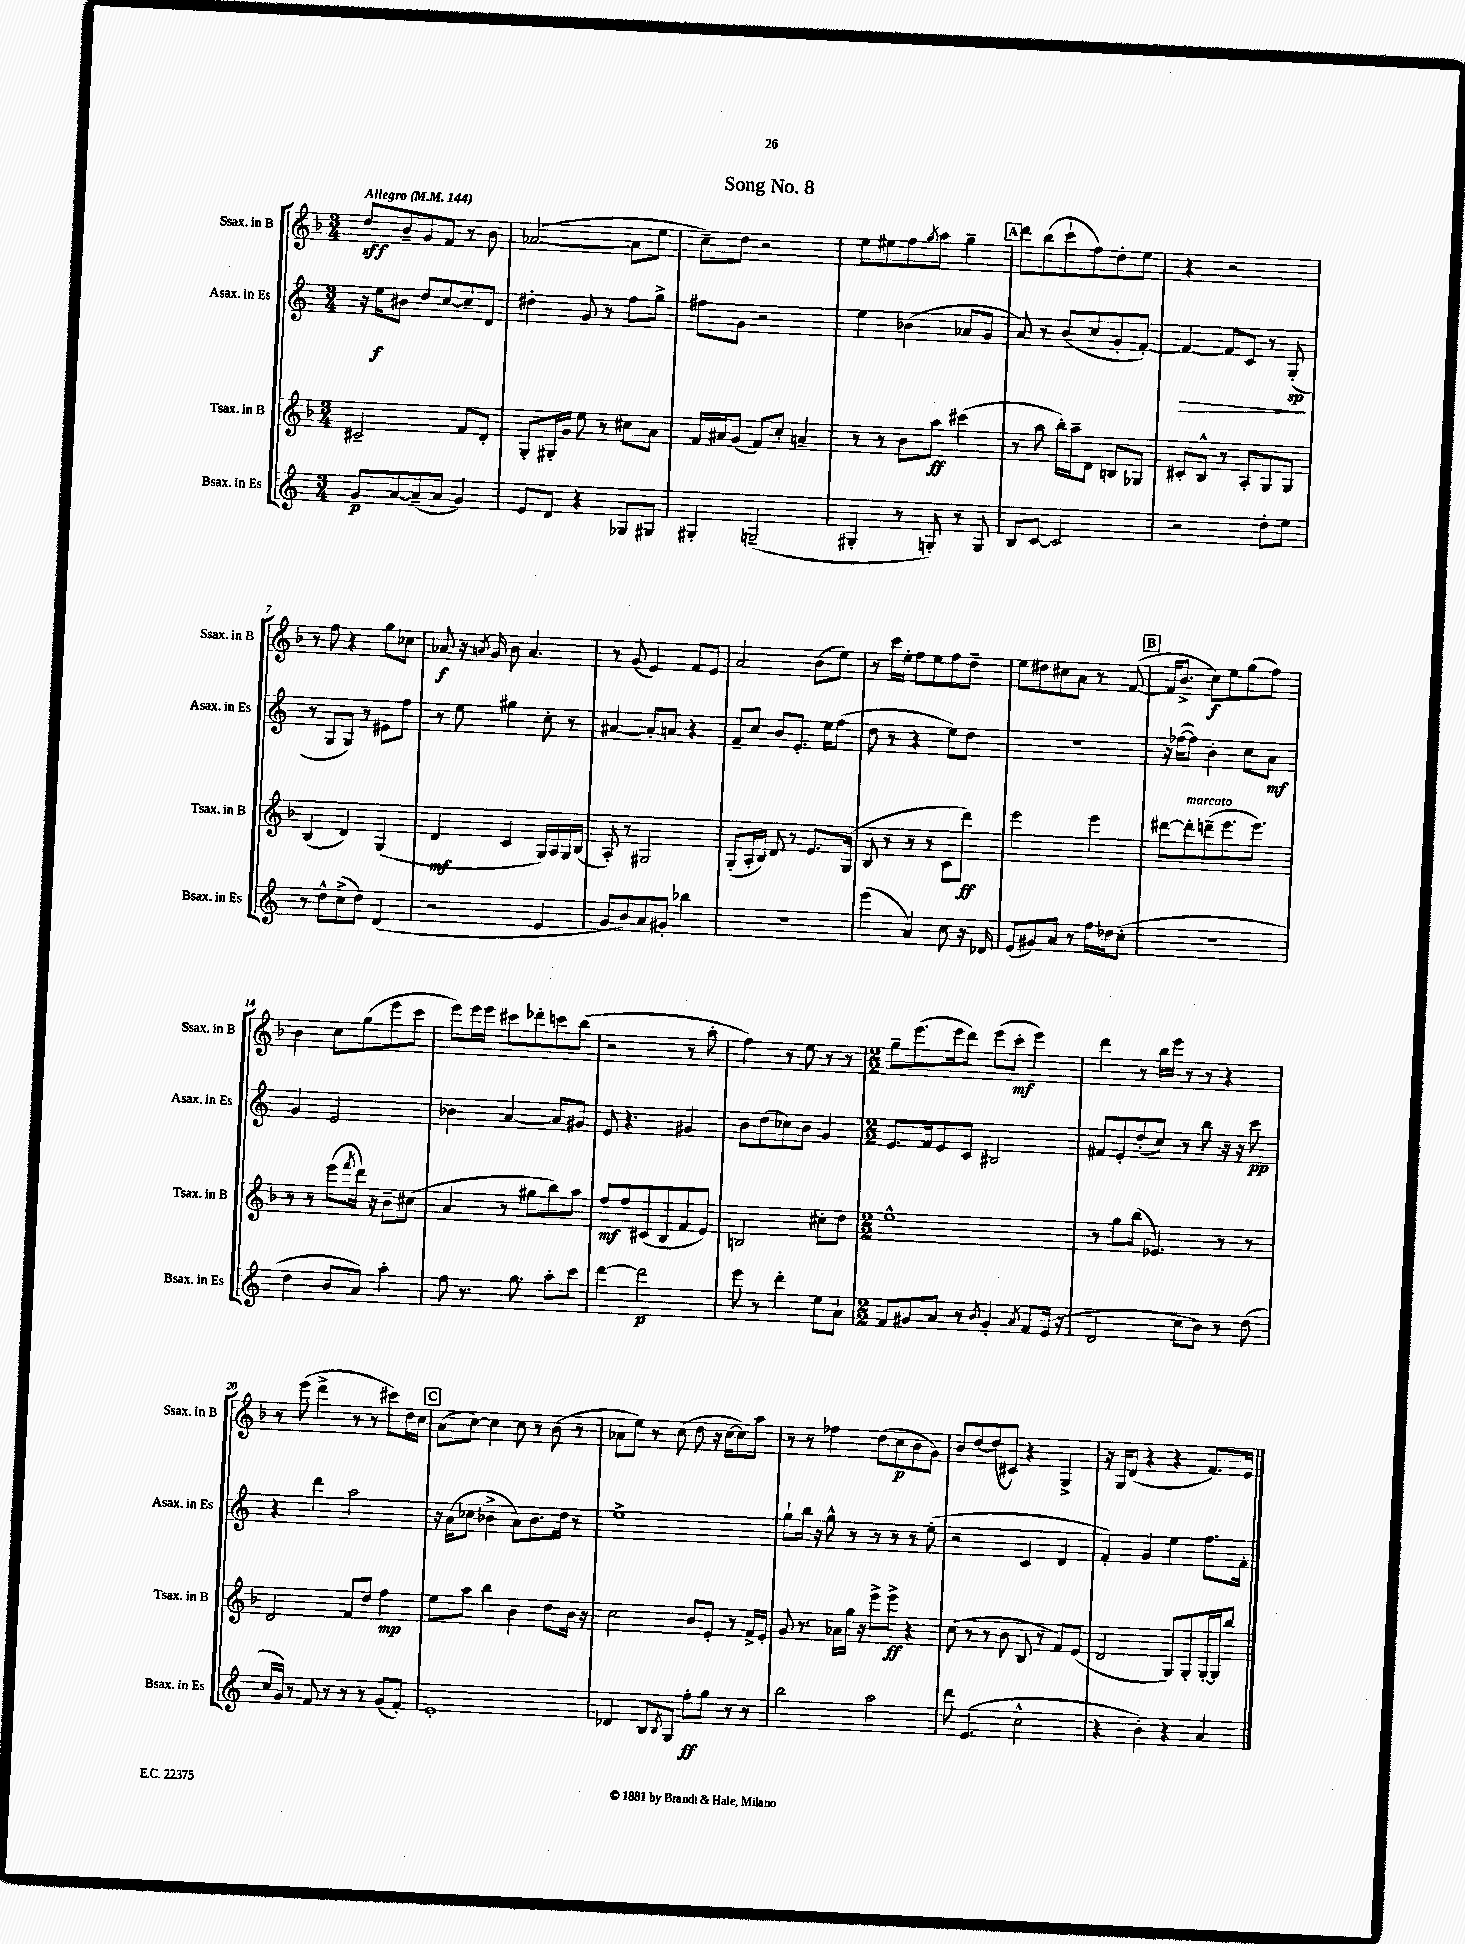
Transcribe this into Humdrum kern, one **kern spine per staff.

**kern	**dynam	**kern	**dynam	**kern	**dynam	**kern	**dynam
*part4	*part4	*part3	*part3	*part2	*part2	*part1	*part1
*staff4	*staff4	*staff3	*staff3	*staff2	*staff2	*staff1	*staff1
*I"Bsax. in Es	*	*I"Tsax. in B	*	*I"Asax. in Es	*	*I"Ssax. in B	*
*I'Bsax. in Es	*	*I'Tsax. in B	*	*I'Asax. in Es	*	*I'Ssax. in B	*
*clefG2	*	*clefG2	*	*clefG2	*	*clefG2	*
*k[]	*	*k[b-]	*	*k[]	*	*k[b-]	*
*M3/4	*	*M3/4	*	*M3/4	*	*M3/4	*
*MM144	*	*MM144	*	*MM144	*	*MM144	*
=1	=1	=1	=1	=1	=1	=1	=1
!	!	!	!	!	!	!LO:TX:a:B:t=Allegro	!
8g/L	p	2c#X~/	.	16r	.	8dd/L	sff
.	.	.	.	16ee\KL	f	.	.
[8a/	.	.	.	8b#X\J	.	8b-~/	.
(8a~/]	.	.	.	8dd/L	.	8g/	.
8a/J	.	.	.	[8cc/	.	8f/J	.
4g/)	.	8f/L	.	8cc~/]	.	8r	.
.	.	8d'/J	.	8d/J	.	8b-\	.
=2	=2	=2	=2	=2	=2	=2	=2
8e/L	.	8G'/L	.	4dd#X'\	.	([2a-X/	.
8d/J	.	16G#X'/L	.	.	.	.	.
.	.	16g/JJ	.	.	.	.	.
4r	.	8ee\	.	8g/	.	.	.
.	.	8r	.	8r	.	.	.
8G-X/L	.	8cc#X\L	.	8ff\L	.	8a-\L]	.
8G#X/J	.	8a\J	.	8gg^\J	.	8ee\J	.
=3	=3	=3	=3	=3	=3	=3	=3
4G#X'/	.	16f/LL	.	8ff#X\L	.	8cc~\L)	.
.	.	16a#X/J	.	.	.	.	.
.	.	(8g/J	.	8g\J	.	8dd\J	.
(2Gn~/	.	8f/L)	.	2r	.	2r	.
.	.	8cc'/J	.	.	.	.	.
.	.	4an~/	.	.	.	.	.
=4	=4	=4	=4	=4	=4	=4	=4
4G#X'/	.	8r	.	4ee\	.	8ee\L	.
.	.	8r	.	.	.	8ee#X\	.
8r	.	8b-\L	.	(4b-X\	.	8ff\	.
.	.	.	.	.	.	8qgg/	.
8Gn'/)	.	8aa\J	ff	.	.	8aa\J	.
8r	.	(4ccc#X\	.	8a-X/L	.	4gg~\	.
8G/	.	.	.	8g/J	.	.	.
!!LO:REH:place=s1:t=A
=5	=5	=5	=5	=5	=5	=5	=5
8B/L	.	8r	.	8a/)	.	8ddd\L	.
[8c/J	.	8aa\	.	8r	.	(8bb-\	.
2c/]	.	16bb-'\LL)	.	(8b/L	.	8ccc`\	.
.	.	16aa~\J	.	.	.	.	.
.	.	8d\J	.	8cc/	.	8ff\)	.
.	.	8Bn/L	.	8g'/	.	8dd'\	.
.	.	8G-X/J	.	[8f'/J)	.	8ee\J	.
=6	=6	=6	=6	=6	=6	=6	=6
!	!	!	!	!	!LO:HP:b	!	!
2r	.	8c#X'/L	.	4f/_	>	4r	.
.	.	8B-^^/J	.	.	.	.	.
.	.	8r	.	8f/L]	.	2r	.
.	.	8A'/L	.	8c/J	.	.	.
8dd'\L	.	8G/	.	8r	.	.	.
8ee\J	.	8G/J	.	(8G'/	sp	.	.
.	.	.	.	.	]	.	.
!!LO:LB:g=z
=7	=7	=7	=7	=7	=7	=7	=7
8r	.	(4B-/	.	8r	.	8r	.
8dd^^\L	.	.	.	8G/L	.	8ff\	.
(8cc^\	.	4d/)	.	8G/J)	.	4r	.
8dd\J)	.	.	.	8r	.	.	.
(4d/	.	(4G/	.	8e#X\L	.	8gg\L	.
.	.	.	.	8ff\J	.	8cc-X\J	.
=8	=8	=8	=8	=8	=8	=8	=8
2r	.	4d/	mf	8r	.	8a-X/	f
.	.	.	.	8ee\	.	16r	.
.	.	.	.	.	.	8qan/	.
.	.	.	.	.	.	16g/	.
.	.	4c/	.	4gg#X\	.	8b-\	.
.	.	.	.	.	.	4.a/	.
4e/	.	16G/LL)	.	8cc'\	.	.	.
.	.	16A/	.	.	.	.	.
.	.	16G/	.	8r	.	.	.
.	.	(16B-/JJ	.	.	.	.	.
=9	=9	=9	=9	=9	=9	=9	=9
8g/L	.	8A'/)	.	[4a#X/	.	8r	.
8b/)	.	8r	.	.	.	(8g/	.
8a/	.	2G#X/	.	8a#'/L]	.	4e/)	.
8g#X'/J	.	.	.	8an/J	.	.	.
4bb-X\	.	.	.	4r	.	8f/L	.
.	.	.	.	.	.	8e/J	.
=10	=10	=10	=10	=10	=10	=10	=10
2.r	.	(8G'/L	.	8f~/L	.	2a/	.
.	.	16A'/L	.	8cc/J	.	.	.
.	.	16B-/JJ)	.	.	.	.	.
.	.	8d/	.	8b/L	.	.	.
.	.	8r	.	8.e'/J	.	.	.
.	.	8.e/L	.	.	.	(8b-\L	.
.	.	.	.	16ee\KL	.	.	.
.	.	.	.	(8ff\J	.	8ee\J)	.
.	.	(16G/Jk	.	.	.	.	.
=11	=11	=11	=11	=11	=11	=11	=11
(4eee\	.	8B-/	.	8dd\	.	8r	.
.	.	8r	.	8r	.	16ccc\LL	.
.	.	.	.	.	.	16ee'\JJ	.
4a/)	.	8r	.	4r	.	8ff\L	.
.	.	8r	.	.	.	8ee\	.
8cc\	.	8c\L	.	8ee\L)	.	8ff\	.
16r	.	8ddd\J)	ff	8dd\J	.	8dd~\J	.
16d-X/	.	.	.	.	.	.	.
=12	=12	=12	=12	=12	=12	=12	=12
(8e/L	.	2eee\	.	2.r	.	8ee\L	.
8g#X/)	.	.	.	.	.	8dd#X\	.
8a/J	.	.	.	.	.	8cc#X\	.
8r	.	.	.	.	.	8a\J	.
16ff\LL	.	4eee\	.	.	.	8r	.
16dd-X\J	.	.	.	.	.	.	.
(8cc'\J	.	.	.	.	.	([8f/	.
!!LO:REH:place=s1:t=B
=13	=13	=13	=13	=13	=13	=13	=13
2.r	.	[8ddd#X\L	.	16r	.	16f/KL]	.
.	.	.	.	([16ff-X\KL	.	8.b-^/J	.
!	!	!LO:TX:a:i:t=marcato	!	!	!	!	!
.	.	8ddd#'\]	.	8ff-\J])	.	.	.
.	.	(8dddn~\	.	4b'\	.	8cc\L)	f
.	.	8.eee\	.	.	.	8ee\	.
.	.	.	.	8cc\L	.	(8gg\	.
.	.	8.eee\J)	.	.	.	.	.
.	.	.	.	8a\J	mf	8ff\J)	.
!!LO:LB:g=z
=14	=14	=14	=14	=14	=14	=14	=14
4dd\	.	8r	.	4g/	.	4b-\	.
.	.	8r	.	.	.	.	.
8b/L	.	(8eee\L	.	2e/	.	8cc\L	.
.	.	8qfff/	.	.	.	.	.
8a/J)	.	16ddd\Jk)	.	.	.	(8gg\	.
.	.	16r	.	.	.	.	.
4aa'\	.	8b-~\L	.	.	.	8eee\	.
.	.	(8cc#X\J	.	.	.	8ccc\J	.
=15	=15	=15	=15	=15	=15	=15	=15
8ff\	.	4a/	.	4b-X\	.	8eee\L)	.
8.r	.	.	.	.	.	16eee\L	.
.	.	.	.	.	.	16eee\JJ	.
.	.	8r	.	[4a/	.	8ccc#X\L	.
8.gg\	.	.	.	.	.	.	.
.	.	8gg#X\L	.	.	.	8ddd-X'\	.
8aa'\L	.	8bb-\)	.	8a/L]	.	8cccn\	.
8ccc\J	.	8aa\J	.	8g#X/J	.	(8bb-\J	.
=16	=16	=16	=16	=16	=16	=16	=16
[4ddd\	.	8ff/L	mf	8e/	.	2r	.
.	.	8ff/	.	4.r	.	.	.
2ddd\]	p	(8c#X/	.	.	.	.	.
.	.	8B-/	.	.	.	.	.
.	.	8f/	.	4g#X/	.	8r	.
.	.	8e/J)	.	.	.	8aa'\	.
=17	=17	=17	=17	=17	=17	=17	=17
8eee\	.	2Bn/	.	8b\L	.	4ff\)	.
8r	.	.	.	(8dd\	.	.	.
4ddd'\	.	.	.	8cc-X\)	.	8r	.
.	.	.	.	8b\J	.	8ee\	.
8ee\L	.	8cc#X'\L	.	4g/	.	8r	.
8a`\J	.	8dd\J	.	.	.	8r	.
=18	=18	=18	=18	=18	=18	=18	=18
*M2/2	*	*M2/2	*	*M2/2	*	*M2/2	*
8f/L	.	1ee^^	.	8.e/L	.	8gg~\L	.
8g#X/	.	.	.	.	.	(8.eee\	.
.	.	.	.	16f/k	.	.	.
8a/J	.	.	.	8e/	.	.	.
.	.	.	.	.	.	16eee\k	.
8r	.	.	.	8c/J	.	8ddd\J)	.
8qb/	.	.	.	.	.	.	.
4g#'/	.	.	.	2B#X/	.	(8eee\L	.
.	.	.	.	.	.	8ccc'\J	mf
8qa/	.	.	.	.	.	.	.
8f/L	.	.	.	.	.	4eee\)	.
(16e/Jk	.	.	.	.	.	.	.
16r	.	.	.	.	.	.	.
=19	=19	=19	=19	=19	=19	=19	=19
2d/	.	8r	.	8f#X/L	.	4ddd\	.
.	.	8gg\L	.	8e'/	.	.	.
.	.	(8bb-\J	.	(8dd'/	.	8r	.
.	.	4.e-X/)	.	8cc/J)	.	16bb-\LL	.
.	.	.	.	.	.	16eee\JJ	.
8cc\L	.	.	.	8r	.	8r	.
8b\J)	.	.	.	8bb\	.	8r	.
8r	.	8r	.	16r	.	4r	.
.	.	.	.	16r	.	.	.
(8dd\	.	8r	.	8ccc\	pp	.	.
!!LO:LB:g=z
=20	=20	=20	=20	=20	=20	=20	=20
16cc/LL	.	2d/	.	4r	.	8r	.
16g/JJ)	.	.	.	.	.	.	.
8r	.	.	.	.	.	(8eee\	.
8f/	.	.	.	4ddd\	.	4ddd^\	.
8r	.	.	.	.	.	.	.
8r	.	8f/L	.	2aa\	.	8r	.
8r	.	8dd/J	.	.	.	8r	.
(8g/L	.	4ff\	mp	.	.	8ccc#X\L)	.
8f'/J)	.	.	.	.	.	16dd\L	.
.	.	.	.	.	.	16cc\JJ	.
!!LO:REH:place=s1:t=C
=21	=21	=21	=21	=21	=21	=21	=21
1e'	.	8ee\L	.	16r	.	(8a\L	.
.	.	.	.	(16a\KL	.	.	.
.	.	8aa\J	.	8cc-X\J	.	[8cc\J)	.
.	.	4bb-\	.	4b-X^\	.	4cc\]	.
.	.	4b-\	.	8a\L)	.	8cc\	.
.	.	.	.	8.b-\	.	8r	.
.	.	8dd\L	.	.	.	(8b-\	.
.	.	.	.	16dd\Jk	.	.	.
.	.	16b-\Jk	.	8r	.	8r	.
.	.	16r	.	.	.	.	.
=22	=22	=22	=22	=22	=22	=22	=22
4d-X/	.	2cc\	.	1ee^	.	8a-X\L	.
.	.	.	.	.	.	8ee\J)	.
8B/L	.	.	.	.	.	8r	.
8qB/	.	.	.	.	.	.	.
8G/J	.	.	.	.	.	(8cc\	.
8ff'\L	ff	8b-/L	.	.	.	8dd\	.
8gg\J	.	8e'/J	.	.	.	16r	.
.	.	.	.	.	.	[16cc\KL	.
8r	.	8r	.	.	.	8cc\])	.
8r	.	16f^/LL	.	.	.	8aa\J	.
.	.	16e'/JJ	.	.	.	.	.
=23	=23	=23	=23	=23	=23	=23	=23
2bb\	.	8g/	.	8gg`\L	.	8r	.
.	.	8.r	.	16bb\Jk	.	8r	.
.	.	.	.	16r	.	.	.
.	.	.	.	8gg^^\	.	4ff-X\	.
.	.	16a-X\LL	.	.	.	.	.
.	.	16gg\JJ	.	8r	.	.	.
.	.	16r	.	.	.	.	.
2aa\	.	8eee^\L	.	8r	.	(8dd\L	.
.	.	8eee^\J	ff	8r	.	8cc\	p
.	.	4r	.	8r	.	8b-\	.
.	.	.	.	(8ee'\	.	8g\J)	.
=24	=24	=24	=24	=24	=24	=24	=24
8ddd\	.	(8cc\	.	2r	.	8b-/L	.
(4.e/	.	8r	.	.	.	[8dd/	.
.	.	8r	.	.	.	(8dd/]	.
.	.	8b-\	.	.	.	8c#X/J)	.
2cc^^\	.	8B-/	.	4c/	.	4r	.
.	.	8r	.	.	.	.	.
.	.	8f/L)	.	4d/	.	4G^/	.
.	.	(8e/J	.	.	.	.	.
=25	=25	=25	=25	=25	=25	=25	=25
4r	.	2d/	.	4f'/)	.	16r	.
.	.	.	.	.	.	16G/KL	.
.	.	.	.	.	.	(8d/J	.
4b'\)	.	.	.	4g/	.	4r	.
4r	.	8G/L)	.	4ee\	.	4r	.
.	.	8G'/	.	.	.	.	.
4a/	.	[16G'/L	.	8.ff\L	.	8.f/L)	.
.	.	16G/J]	.	.	.	.	.
.	.	8bb-/J	.	.	.	.	.
.	.	.	.	16f'\Jk	.	16e/Jk	.
==	==	==	==	==	==	==	==
*-	*-	*-	*-	*-	*-	*-	*-
